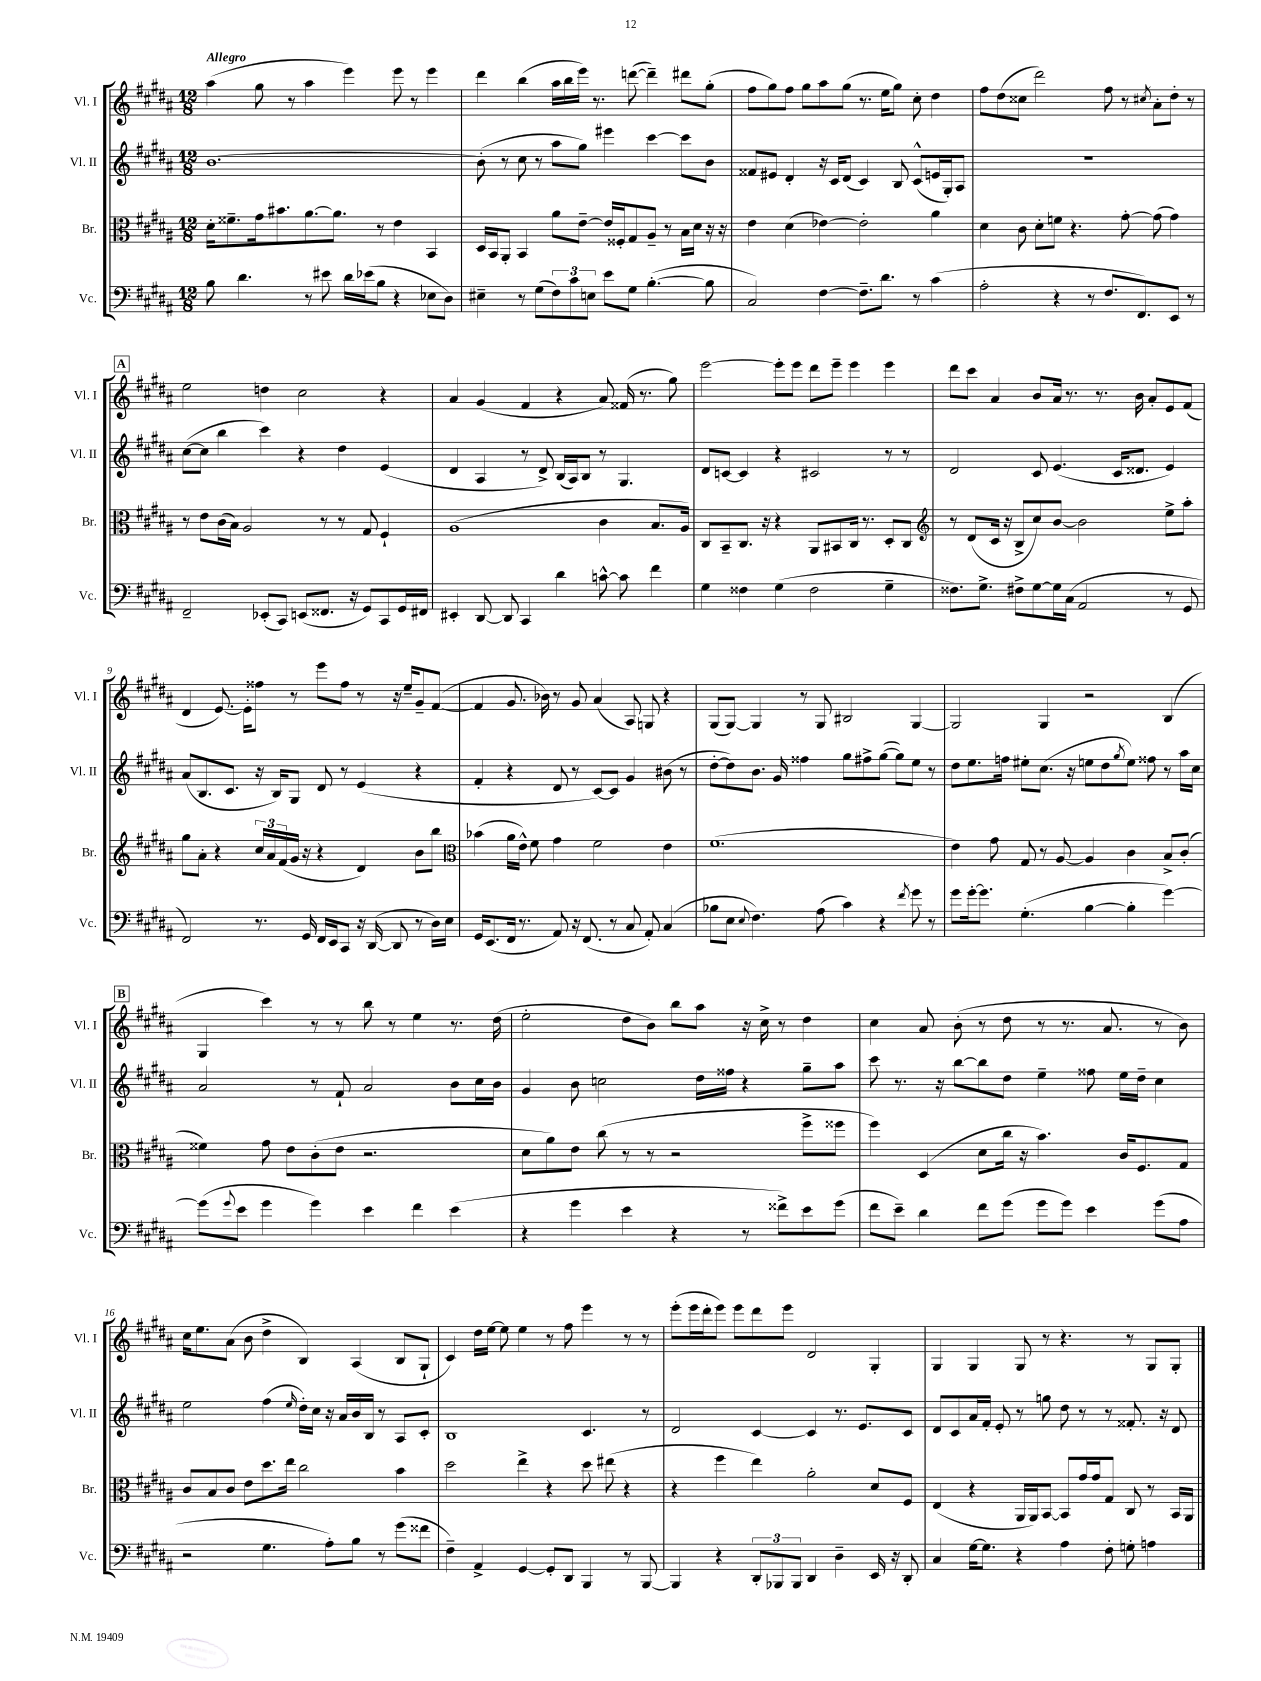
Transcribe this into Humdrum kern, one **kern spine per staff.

**kern	**kern	**kern	**kern
*staff4	*staff3	*staff2	*staff1
*clefF4	*clefC3	*clefG2	*clefG2
*k[f#c#g#d#a#]	*k[f#c#g#d#a#]	*k[f#c#g#d#a#]	*k[f#c#g#d#a#]
*M12/8	*M12/8	*M12/8	*M12/8
8B\	16d#'\LK	[1.b	(4aa#\
.	8.f##~\	.	.
4.d#\	.	.	.
.	16g#\k	.	8gg#\
.	8.b#\	.	.
.	.	.	8r
8r	[8.a#\	.	4aa#\
8e#\	.	.	.
.	8.a#\]J	.	.
16d#\LL	.	.	4eee\)
(16e-\J	.	.	.
8B\J	8r	.	.
4r	4e\	.	8eee\
.	.	.	8r
8E-\L	4BB/	.	4eee\
8D#\J)	.	.	.
=	=	=	=
4E#~\	16D#/LL	(8b'\]	4ddd#\
.	16BB/J	.	.
.	8AA#'/J	8r	.
8r	4BB/	8cc#\	(4bb\
(8G#\L	.	8r	.
12F#\)	8a#\L	8aa#\L	16aa#\LL
.	.	.	16bb\
12c#\	.	.	.
.	[8e~\J	8gg#\J)	16eee\JJ)
12E\J	.	.	.
.	.	.	8.r
8e\L	16e/]LL	4eee#\	.
.	16F##'/J	.	.
8G#\J	8G#/	.	([8ddd\
([4.B'\	8A#~/J	[4ccc#\	4ddd~\])
.	8r	.	.
.	16B\LL	8ccc#\]L	8ddd#\L
.	16d#\JJ	.	.
8B\]	16r	8b\J	(8gg#'\J
.	16r	.	.
=	=	=	=
2C#/)	4e\	8f##/L	8ff#\L
.	.	8e#/J	8gg#\)
.	(4d#\	4d#'/	8ff#\J
.	.	.	8gg#\L
[4F#\	[4e-\)	16r	8aa#\
.	.	16c#/LK	.
.	.	(8d#/J	(8gg#\J
8.F#~\]L	2e-'\]	4c#/)	8.r
8.d#\J	.	.	16ee\LK
.	.	8B/	8gg#\J)
8r	.	(8c#^^/L	8cc#'\
(4c#\	4a#\	16e/L	4dd#\
.	.	16G#'/J)	.
.	.	8A#/J	.
=	=	=	=
2A#'\	4d#\	1.r	8ff#\L
.	.	.	(8dd#\
.	8c#\	.	8cc##\J
.	8d#'\L	.	2ddd#\)
4r	8f\J	.	.
.	4.r	.	.
8r	.	.	.
8.F#/L	.	.	8ff#\
.	[8g#'\	.	8r
8.FF#/)	.	.	.
.	.	.	8qcc#/
.	(8g#\]	.	8a#'\L
8EE/J	4g#\)	.	8dd#'\J
8r	.	.	8r
=	=	=	=
2FF#~/	8r	([8cc#\L	2ee\
.	8e\L	8cc#\]J	.
.	(16c#\L	4bb\	.
.	16B\JJ)	.	.
.	2A#/	.	.
(8EE-'/L	.	4ccc#\)	4dd\
8CC#/J)	.	.	.
(8EE/L	.	4r	2cc#\
8.FF##/J	8r	.	.
.	8r	4dd#\	.
16r	.	.	.
8GG#/L)	8G#/	.	.
8CC#/	4F#`/	(4e/	4r
16GG#/L	.	.	.
16FF#/JJ	.	.	.
=	=	=	=
4EE#'/	(1A#	4d#/	4a#/
[8DD#/	.	4A#/	(4g#/
8DD#/]	.	.	.
4CC#/	.	8r	4f#/
.	.	8d#^/)	.
4d#\	.	(16B/LL	4r
.	.	16A#/J)	.
.	.	8B/J	.
[8c^^\	4c#\	8r	8a#/)
8c\]	.	4.G#/	(16f##/
.	.	.	8.r
4f#\	8.B/L	.	.
.	.	.	8gg#\)
.	16A#/Jk)	.	.
=	=	=	=
4G#\	8C#/L	8d#/L	[2eee\
.	8BB~/	[8c/J	.
4F##\	8.C#/J	4c/]	.
.	16r	.	.
(4G#\	4r	4r	8eee'\]L
.	.	.	8eee\J
2F##\	8AA#/L	2c#/	8ddd#\L
.	8BB#/	.	8eee~\J
.	16C#/Jk	.	4eee\
.	8.r	.	.
4G#~\	8D#'/L	8r	4eee\
.	8C#/J	8r	.
=	=	=	=
*	*clefG2	*	*
8.F##\L)	8r	2d#/	8ddd#\L
.	(8d#/L	.	8ccc#\J
8.G#^\J	.	.	.
.	16c#/Jk	.	4a#/
.	16r	.	.
8F#^\L	8B^/L	.	.
[8G#\	8cc#/)	8c#/	8b/L
16G#\]L	[8b/J	(4.e/	16a#/Jk
(16C#\JJ	.	.	8.r
2AA#/	2b\]	.	.
.	.	.	8.r
.	.	16c#/LK	.
.	.	8.d##/J	16b\
.	.	.	8a#'/L
8r	8ee^\L	4e/)	8e/
8GG#/	8aa#'\J	.	(8f#/J
=	=	=	=
2FF#/)	8gg#\L	(8a#/L	4d#/
.	8a#'\J	8.B/	.
.	4r	.	[8.e/)
.	.	8.c#/J	.
.	.	.	16e'\]LK
8.r	24cc#/LL	16r	8ff##\J
.	24a#/	.	.
.	.	16B/LK)	.
.	(24f#/	.	.
.	16g#/JJ	8G#/J	8r
16GG#/	16r	.	.
16FF#/LL	4r	8d#/	8eee\L
16EE/J	.	.	.
8CC#/J	.	8r	8ff##\J
16r	4d#/)	(4e/	8r
([16DD#/	.	.	.
8DD#/]	.	.	16r
.	.	.	16ee~/LK
8r	8b\L	4r	8g#~/
16D#\LL)	8bb\J	.	([8f#/J
16E\JJ	.	.	.
=	=	=	=
*	*clefC3	*	*
16GG#/LK	(4b-\	4f#'/	4f#/]
(8.EE/	.	.	.
16FF#/Jk	16a#\LL	4r	8.g#/
8.r	16e^^\JJ)	.	.
.	8f#\	.	.
.	.	.	16b-\)
8AA#/)	4g#\	8d#/	8r
16r	.	8r	8g#/
(8.FF#/	.	.	.
.	2f#\	[8c#/L)	(4a#/
8r	.	8c#/]J	.
8C#/	.	4g#/	8A#/)
8AA#'/)	.	.	8G/
(4C#/	4e\	(8b#\	4r
.	.	8r	.
=	=	=	=
8B-\L	(1.f#	[8dd#'\L	(8G#/L
8E\J	.	8dd#\])	[8G#/J)
8qqE/	.	.	.
4.F#\)	.	8.b\J	4G#/]
.	.	16g#/	.
.	.	4ff##\	8r
(8A#\	.	.	8G#/
4c#\)	.	8gg#\L	2B#/
.	.	8ff#^\	.
4r	.	([8gg#\J	.
.	.	8gg#\]L)	.
8qf#/	.	.	.
8g#\	.	8ee\J	[4G#/
8r	.	8r	.
=	=	=	=
8g#\L	4e\)	8dd#\L	2G#/]
[16g#'\k	.	8.ee\	.
8.g#\]J	.	.	.
.	8g#\	.	.
.	.	16ff\Jk	.
(4.G#'\	8G#/	8ee#'\L	.
.	8r	(8.cc#\J	4G#/
.	[8A#/	.	.
.	.	16r	.
[4B\	4A#/]	8ee\L	2r
.	.	8dd#\	.
.	.	8qgg#/	.
4B'\]	4c#\	8ee\J)	.
.	.	8ff##\	.
[4g#\)	8B^/L	8r	(4B/
.	(8c#'/J	16aa#\LL	.
.	.	16cc#\JJ	.
=	=	=	=
(8g#\]L	4f##\)	2a#/	4G#/
8qqg#/	.	.	.
8e\J	.	.	.
4g#\	8g#\	.	4ccc#\)
.	8e\L	.	.
4g#\)	(8c#'\	8r	8r
.	8e\J	8f#`/	8r
4e\	2.r	2a#/	8bb\
.	.	.	8r
4f#\	.	.	4ee\
(4e\	.	8b\L	8.r
.	.	16cc#\L	.
.	.	16b\JJ	(16dd#\
=	=	=	=
4r	8d#\L	4g#/	2ee'\
.	8a#\)	.	.
4g#\	8e\J	8b\	.
.	(8cc#\	2cc\	.
4e\	8r	.	8dd#\L
.	8r	.	8b\J)
4r	2r	.	8bb\L
.	.	16dd#\LL	8aa#\J
.	.	16ff##\JJ	.
8r	.	4r	16r
.	.	.	16cc#^\
8f##^\L)	.	.	8r
8e\	8ff#^\L	8gg#~\L	4dd#\
(8g#\J	8ff##\J	8aa#\J	.
=	=	=	=
8f#\L	4ff#\)	8ccc#\	4cc#\
8e~\J)	.	8.r	.
4d#\	(4D#/	.	8a#/
.	.	16r	.
.	.	[8bb\L	(8b'\
8f#\L	8d#\L	8bb\]	8r
(8g#\J	16cc#\Jk	8dd#\J	8dd#\
.	16r	.	.
8g#\L	4.b\)	4ee~\	8r
8g#\J)	.	.	8.r
4e\	.	8ff##\	.
.	.	.	8.a#/
.	16c#/LK	16ee\LL	.
.	8.F#/	16dd#~\JJ	.
(8g#\L	.	4cc#\	8r
8A#\J	8G#/J	.	8b\)
=	=	=	=
2r	8c#/L	2ee\	16cc#\LK
.	.	.	8.ee\
.	8B/	.	.
.	8c#/J	.	(8a#\J
.	8e\L	.	8b\
4.G#\	8.dd#\	(4ff#\	4dd#^\
.	16ee\Jk	.	.
.	.	16qqee/	.
.	2cc#\	16dd#'\LL)	4B/)
.	.	16cc#\JJ	.
8A#'\L)	.	16r	.
.	.	16a#/LL	.
8B\J	.	16b/	(4A#/
.	.	16B/JJ	.
8r	.	8r	.
(8g#\L	4b\	8A#/L	8B/L
8f##\J	.	8c#'/J	8G#`/J
=	=	=	=
4F#~\)	2dd#\	1B	4c#/)
4AA#^/	.	.	16dd#\LL
.	.	.	[16ee\JJ
.	.	.	8ee\]
[4GG#/	4ee^\	.	4ee\
8GG#'/]L	4r	.	8r
8DD#/J	.	.	8ff#\
4BBB/	8dd#\	4.c#/	4eee\
.	(8ee#\	.	.
8r	4r	.	8r
[8BBB/	.	8r	8r
=	=	=	=
4BBB/]	4r	2d#/	(8eee'\L
.	.	.	16eee\L
.	.	.	16ddd#'\J
4r	4ff#\	.	8eee\J)
.	.	.	8eee\L
12DD#'/L	4ee\)	[4c#/	8ddd#\
12BBB-/	.	.	.
.	.	.	8eee\J
12BBB-/J	.	.	.
4DD#/	2a#'\	4c#/]	2d#/
4D#~\	.	8.r	.
.	.	8.e/L	.
16EE/	8d#/L	.	4G#'/
16r	.	.	.
8DD#'/	8F#/J	8c#/J	.
=	=	=	=
4C#/	(4E/	8d#/L	4G#/
.	.	8c#/	.
[16G#\LK	4r	16a#/L	4G#/
8.G#\]J	.	16f#'/JJ	.
.	.	8e'/	.
4r	16AA#/LL	8r	8G#/
.	16AA#/J)	.	.
.	[8BB/J	8gg\	8r
4A#\	8BB/]L	8dd#\	4.r
.	16g#/L	8r	.
.	16g#/J	.	.
8F#'\	8G#/J	8r	.
8G'\	8C#/	8.f##'/	8r
4A\	8r	.	8G#/L
.	.	16r	.
.	16BB/LL	8d#/	8G#'/J
.	16AA#/JJ	.	.
==	==	==	==
*-	*-	*-	*-
